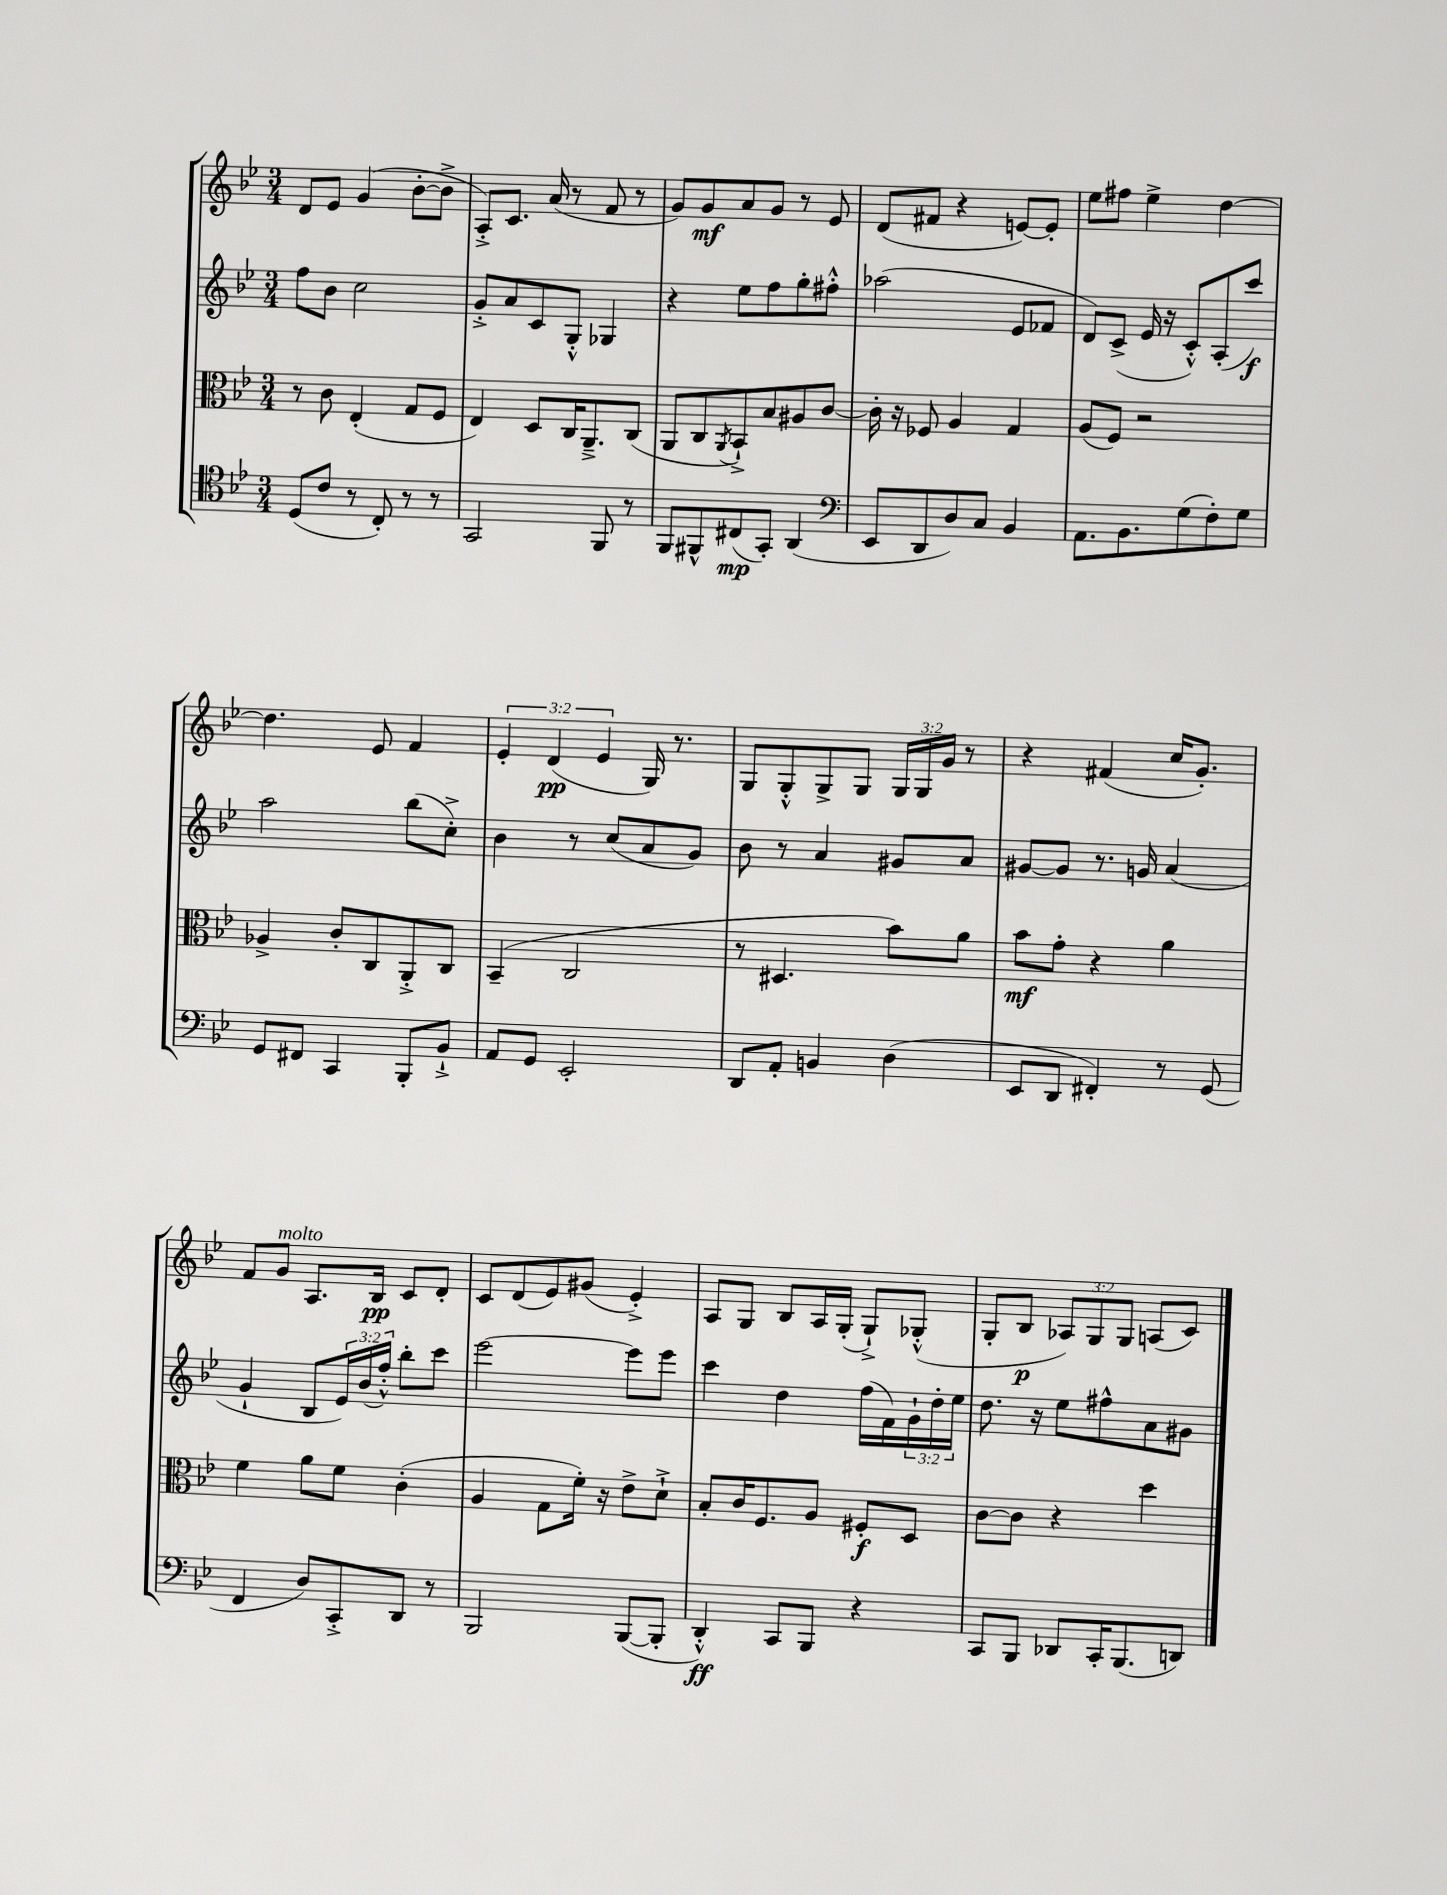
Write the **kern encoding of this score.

**kern	**kern	**kern	**kern
*staff4	*staff3	*staff2	*staff1
*clefC4	*clefC3	*clefG2	*clefG2
*k[b-e-]	*k[b-e-]	*k[b-e-]	*k[b-e-]
*M3/4	*M3/4	*M3/4	*M3/4
(8D	8r	8ff	8d
8c	8c	8b-	8e-
8r	(4E-'	2cc	(4g
8C')	.	.	.
8r	8G	.	[8b-'
8r	8F	.	8b-^]
=	=	=	=
2GG	4E-)	8g'^	8A'^)
.	.	8a	8.c
.	8D	8c	.
.	.	.	(16a
.	16C	8G'^^	8r
.	8.AA~^	.	.
8FF	.	4G-	8f
8r	(8C	.	8r
=	=	=	=
8FF	8AA	4r	8g)
8FF#^^	8C	.	8g
.	8qAA	.	.
(8C#	8BB-`^)	8ee-	8a
8GG')	8B-	8ff	8g
(4AA	8A#	8gg'	8r
.	[8c	8ff#'^^	8e-
=	=	=	=
*clefF4	*	*	*
8EE-	16c']	(2aa-	(8d
.	16r	.	.
8DD	8F-	.	8f#
8D)	4A	.	4r
8C	.	.	.
4BB-	4G	8e-	[8e)
.	.	8f-	8e']
=	=	=	=
8.AA	(8A	8d)	8ee-
.	8F)	(8c^	8ff#
8.BB-	.	.	.
.	2r	16e-	4ee-^
.	.	16r	.
(8G	.	8c'^^)	.
8F')	.	(8A'	[4dd
8G	.	8ccc)	.
=	=	=	=
8GG	4A-^	2aa	4.dd]
8FF#	.	.	.
4CC	8c'	.	.
.	8C	.	8e-
8BBB-'	8AA'^	(8bb-	4f
8BB-`^	8C	8cc'^)	.
=	=	=	=
8AA	(4BB-~	4b-	6e-'
8GG	.	.	.
.	.	.	(6d
2EE-'	2C	8r	.
.	.	.	6e-
.	.	(8cc	.
.	.	8a	16G)
.	.	.	8.r
.	.	8g)	.
=	=	=	=
8DD	8r	8b-	8G
8AA'	4.D#	8r	8G'^^
4BB	.	4a	8G^
.	.	.	8G
(4D	8b-)	8g#	24G
.	.	.	24G
.	.	.	24g
.	8a	8a	8r
=	=	=	=
8EE-	8b-	[8g#	4r
8DD	8g'	8g#]	.
4FF#')	4r	8.r	(4f#
.	.	16g	.
8r	4a	(4a	16cc
.	.	.	8.g')
(8GG	.	.	.
=	=	=	=
4FF	4f	4g`	8f
.	.	.	8g
8D)	8a	8B-	8.A
8CC'^	8f	24e-)	.
.	.	(24b-	.
.	.	.	16B-
.	.	24ff'^^)	.
8DD	(4c'	8bb-'	8c
8r	.	8ccc	8d'
=	=	=	=
2BBB-	4A	[2eee-	8c
.	.	.	(8d
.	8G	.	8e-)
.	16f')	.	(8g#
.	16r	.	.
([8BBB-	8e-^	8eee-]	4e-'^)
8BBB-']	8d`^	8eee-	.
=	=	=	=
4DD'^^)	8B-'	4ccc	8A
.	16c	.	8G
.	8.F	.	.
8CC	.	4dd	8B-
8BBB-	8A	.	16A
.	.	.	(16G'
4r	8F#'	(16ff	8G`^)
.	.	16f)	.
.	8D	24g`	(8G-'^^
.	.	24dd'	.
.	.	24ee-	.
=	=	=	=
8CC	[8c	8.dd	8G'
8BBB-	8c]	.	8B-
.	.	16r	.
8DD-	4r	8ee-	12A-)
.	.	.	12G
16CC'	.	8ff#^^	.
.	.	.	12G
(8.BBB-	.	.	.
.	4dd	8a	(8A
8DD)	.	8g#	8c)
==	==	==	==
*-	*-	*-	*-
